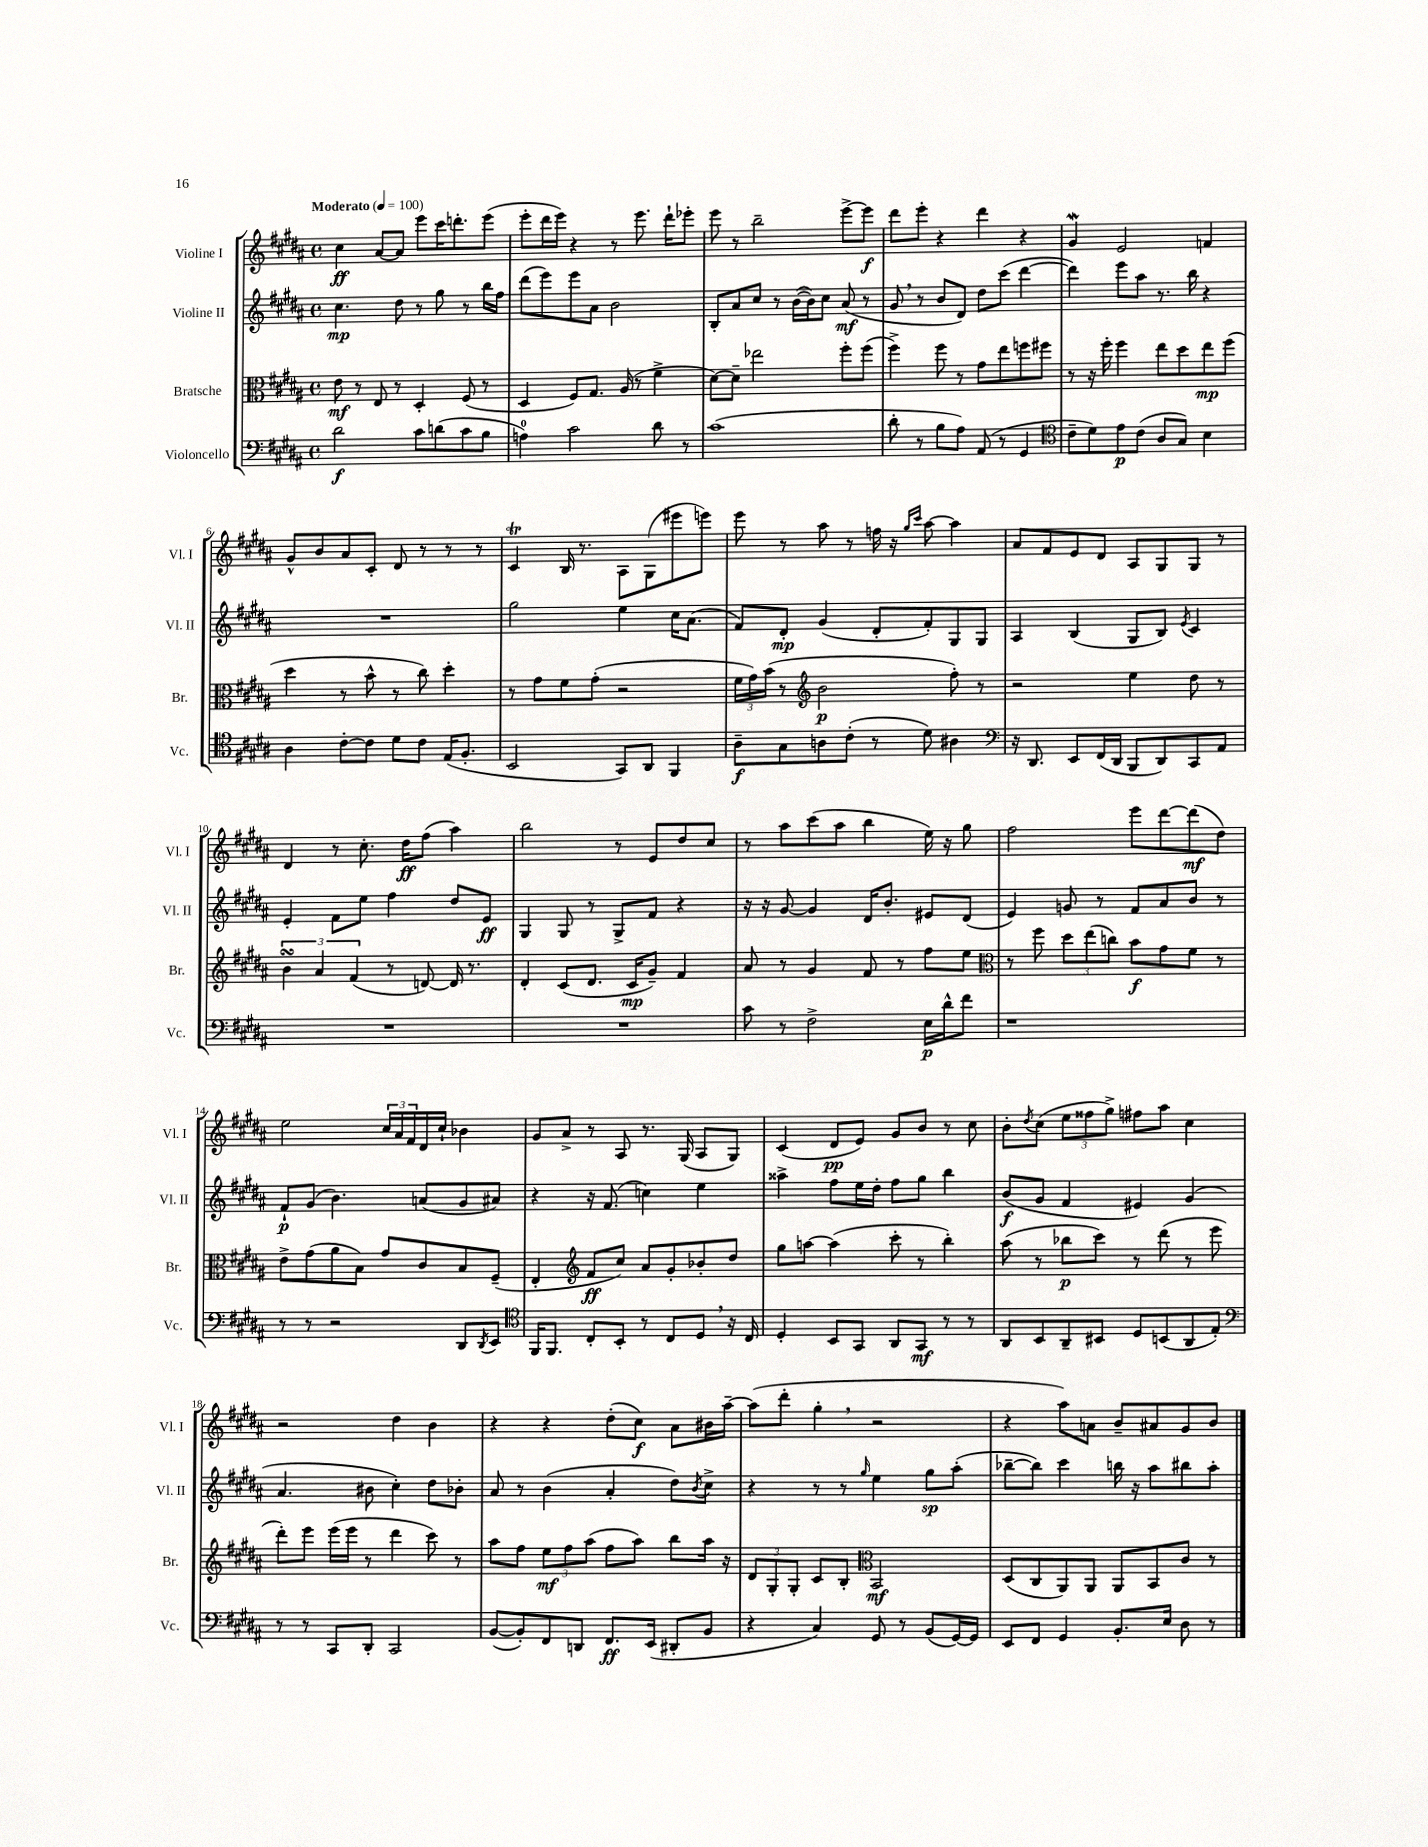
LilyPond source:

<<
\new StaffGroup <<
\new Staff = "s0" \with { instrumentName = "Violine I" shortInstrumentName = "Vl. I" } {
    \clef treble \key b \major \defaultTimeSignature \time 4/4 \tempo "Moderato" 4 = 100
    cis''4\ff ais'8~ ais'8 e'''8 cis'''16 d'''8.-. e'''8( |
    e'''8-. dis'''16 e'''16) r4 r8 e'''8. dis'''16-! ees'''8-. |
    e'''8 r8 b''2-- e'''8~-> e'''8\f |
    dis'''8 e'''8-. r4 dis'''4 r4 |
    gis'4\mordent e'2 f'4 |
    gis'8-^ b'8 ais'8 cis'8-. dis'8 r8 r8 r8 |
    cis'4\trill b16 r8. ais8 gis8( eis'''8 e'''8) |
    e'''8 r8 ais''8 r8 f''16 r16 \grace { gis''16 cis'''16 } ais''8~ ais''4 |
    ais'8 fis'8 e'8 dis'8 ais8 gis8 gis8 r8 |
    dis'4 r8 cis''8.-. dis''16\ff fis''8( ais''4) |
    b''2 r8 e'8 dis''8 cis''8 |
    r8 ais''8 cis'''8( ais''8 b''4 e''16) r16 gis''8 |
    fis''2 e'''8 dis'''8~ dis'''8\mf( dis''8) |
    e''2 \tuplet 3/2 { cis''16 ais'16 fis'16 } dis'16 cis''16-! bes'4 |
    gis'8 ais'8-> r8 ais8 r8. gis16( ais8 gis8) |
    cis'4( dis'8\pp e'8) gis'8 b'8 r8 cis''8 |
    b'8-. \acciaccatura { dis''8 } cis''8( \tuplet 3/2 { e''8 fisis''8 gis''8->) } fis''8 ais''8 cis''4 |
    r2 dis''4 b'4 |
    r4 r4 dis''8-.( cis''8\f) ais'8 bis'16 ais''16~-- |
    ais''8( dis'''8-. gis''4-. \breathe r2 |
    r4 ais''8) a'8 b'8-- ais'8 gis'8 b'8 \bar "|." |
}
\new Staff = "s1" \with { instrumentName = "Violine II" shortInstrumentName = "Vl. II" } {
    \clef treble \key b \major \defaultTimeSignature \time 4/4
    cis''4.\mp dis''8 r8 gis''8 r8 b''16 fis''16 |
    dis'''8( e'''8) e'''8 ais'8 b'2 |
    b8-. ais'8 cis''8 r8 b'16~( b'16) cis''8 ais'8\mf( r8 |
    gis'8 \breathe r8 b'8 dis'8) dis''8 cis'''8( dis'''4~ |
    dis'''4) e'''8 ais''8 r8. b''16 r4 |
    R1 |
    gis''2 e''4 cis''16 ais'8.( |
    fis'8) dis'8-.\mp gis'4( dis'8-. fis'8-.) gis8 gis8 |
    ais4 b4( gis8 b8) \acciaccatura { e'8 } cis'4 |
    e'4-. fis'8 e''8 fis''4 dis''8 e'8\ff |
    gis4 gis8 r8 gis8-> fis'8 r4 |
    r16 r16 gis'8~ gis'4 dis'16 b'8.-. eis'8 dis'8( |
    e'4) g'8 r8 fis'8 ais'8 b'8 r8 |
    fis'8-!\p gis'8( b'4.) a'8( gis'8 ais'8) |
    r4 r16 fis'8.( c''4) e''4 |
    aisis''4-> fis''8 e''16 dis''16-. fis''8 gis''8 b''4 |
    b'8\f( gis'8 fis'4 eis'4) gis'4( |
    ais'4. bis'8 cis''4-.) dis''8 bes'8-. |
    ais'8 r8 b'4( ais'4-. dis''8) \acciaccatura { b'8 } cis''8-> |
    r4 r8 r8 \grace { gis''16 } e''4 gis''8\sp ais''8-.( |
    bes''8~-- bes''8) cis'''4 b''16 r16 ais''8 bis''8 ais''8-. \bar "|." |
}
\new Staff = "s2" \with { instrumentName = "Bratsche" shortInstrumentName = "Br." } {
    \clef alto \key b \major \defaultTimeSignature \time 4/4
    e'8\mf r8 e8 r8 dis4-. fis8( r8 |
    dis4 fis8) gis8. ais16( r8 fis'4-> |
    dis'8~) dis'8-- ees''2 fis''8-. fis''8( |
    fis''4->) fis''8 r8 gis'8 e''8 f''8 fis''8 |
    r8 r16 fis''16-. fis''4 e''8 dis''8 e''8\mp fis''8( |
    dis''4 r8 b'8-^ r8 cis''8) dis''4-. |
    r8 gis'8 fis'8 gis'8-.( r2 |
    \tuplet 3/2 { fis'16 gis'16) b'16( } r8 \clef treble b'2\p fis''8-.) r8 |
    r2 e''4 dis''8 r8 |
    \tuplet 3/2 { b'4\turn ais'4 fis'4( } r8 d'8~) d'16 r8. |
    dis'4-. cis'8( dis'8. cis'16\mp gis'8--) fis'4 |
    ais'8 r8 gis'4 fis'8 r8 fis''8 e''8 |
    \clef alto r8 fis''8 \tuplet 3/2 { dis''8 e''8( c''8) } b'8\f gis'8 fis'8 r8 |
    e'8-> gis'8( ais'8 b8) gis'8 cis'8 b8 fis8--( |
    e4-. \clef treble fis'8\ff cis''8) ais'8 gis'8-. bes'8-. dis''8 |
    gis''8 a''8~ a''4( cis'''8-. r8 b''4-.) |
    ais''8( r8 bes''8\p cis'''8) r8 dis'''8( r8 e'''8 |
    dis'''8-.) e'''8 e'''16( e'''16 r8 dis'''4 cis'''8) r8 |
    ais''8 fis''8 \tuplet 3/2 { e''8\mf fis''8 ais''8( } fis''8 ais''8) b''8 ais''16 r16 |
    \tuplet 3/2 { dis'8 gis8-. gis8-. } cis'8 b8-. \clef alto b,2\mf |
    dis8( cis8 ais,8) ais,8 ais,8 b,8 cis'8 r8 \bar "|." |
}
\new Staff = "s3" \with { instrumentName = "Violoncello" shortInstrumentName = "Vc." } {
    \clef bass \key b \major \defaultTimeSignature \time 4/4
    dis'2\f cis'8 d'8( cis'8 b8 |
    a4-0) cis'2 dis'8 r8 |
    cis'1( |
    dis'8-. r8 b8 ais8) ais,8( r8 gis,4 |
    \clef tenor cis'8-- dis'8) e'8\p cis'8( ais8 gis8) b4 |
    ais4 cis'8~-. cis'8 dis'8 cis'8 e16( fis8.-. |
    b,2 gis,8) ais,8 fis,4 |
    ais8--\f gis8 a8 cis'8-.( r8 dis'8) ais4 |
    \clef bass r16 dis,8. e,8 fis,16( dis,16 b,,8 dis,8) cis,8 ais,8 |
    R1 |
    R1 |
    cis'8 r8 fis2-> e16\p dis'16-^ fis'8 |
    r1 |
    r8 r8 r2 dis,8 \acciaccatura { dis,8 } e,8 |
    \clef tenor fis,16 fis,8. cis8-. b,8-. r8 cis8 dis8 \breathe r16 cis16 |
    dis4-. b,8 gis,8 ais,8 gis,8\mf r8 r8 |
    ais,8 b,8 ais,8-- bis,8 dis8 b,8( ais,8 e8-.) |
    \clef bass r8 r8 cis,8 dis,8-. cis,2 |
    b,8~( b,8-.) fis,8 d,8 fis,8.\ff e,16( dis,8-. b,8 |
    r4 cis4) gis,8 r8 b,8( gis,16~) gis,16 |
    e,8 fis,8 gis,4 b,8.-. e16 dis8 r8 \bar "|." |
}
>>
>>
